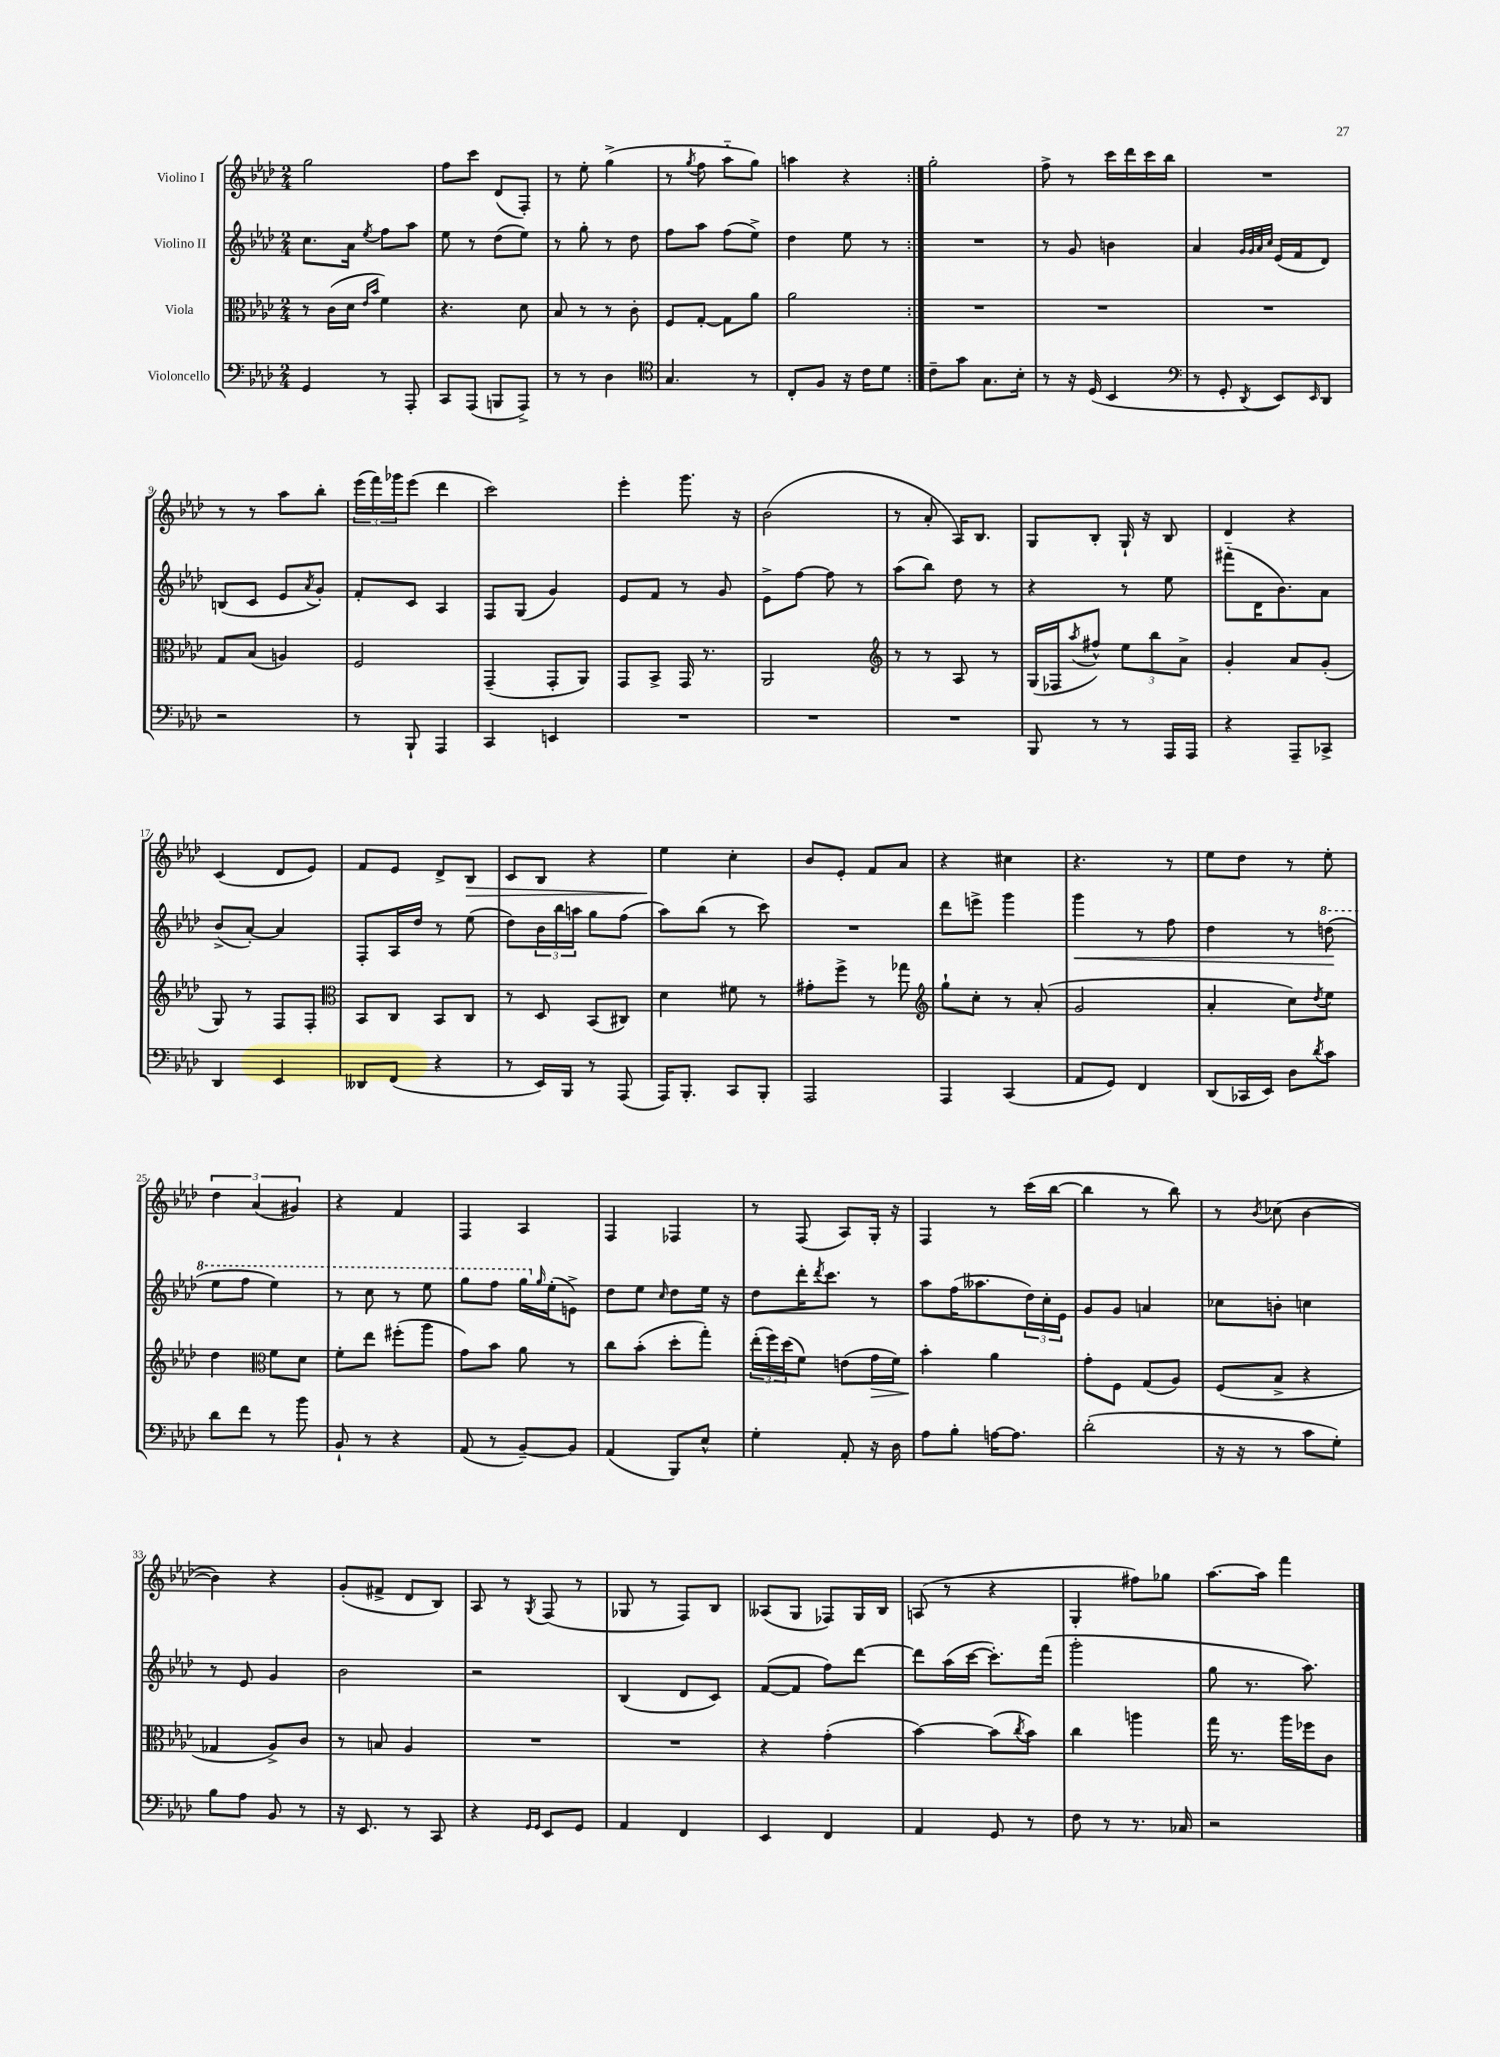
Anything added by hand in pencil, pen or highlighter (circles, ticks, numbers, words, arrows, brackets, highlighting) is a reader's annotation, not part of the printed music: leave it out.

**kern	**kern	**kern	**kern
*staff4	*staff3	*staff2	*staff1
*clefF4	*clefC3	*clefG2	*clefG2
*k[b-e-a-d-]	*k[b-e-a-d-]	*k[b-e-a-d-]	*k[b-e-a-d-]
*M2/4	*M2/4	*M2/4	*M2/4
4GG	8r	8.cc	2gg
.	(16c	.	.
.	16d-	16a-	.
.	16qqe-	.	.
.	16qqb-	8qee-	.
8r	4f)	8ff	.
8AAA-'	.	8aa-	.
=	=	=	=
8CC	4.r	8ee-	8ff
(8AAA-	.	8r	8ccc
8BBB	.	(8dd-	(8d-
8AAA-^)	8d-	8ee-)	8F')
=	=	=	=
8r	8B-	8r	8r
8r	8r	8gg'	8ee-'
4D-	8r	8r	(4gg^
.	8c'	8dd-	.
=	=	=	=
*clefC4	*	*	*
4.G	8F	8ff	8r
.	.	.	8qgg
.	[8G'	8aa-	8ff
.	8G]	(8ff	8aa-'~
8r	8a-	8ee-^)	8gg)
=	=	=	=
8C'	2a-	4dd-	4aa
8F	.	.	.
16r	.	8ee-	4r
16c	.	.	.
8d-	.	8r	.
=:|!	=:|!	=:|!	=:|!
8c~	2r	2r	2gg'
8g	.	.	.
8.G	.	.	.
16B-'	.	.	.
=	=	=	=
8r	2r	8r	8ff^
16r	.	8g	8r
(16D-	.	.	.
4BB-	.	4b	16ccc
.	.	.	16ddd-
.	.	.	16ccc
.	.	.	16bb-
=	=	=	=
*clefF4	*	*	*
8r	2r	4a-	2r
8GG'	.	.	.
.	.	32qqg	.
.	.	32qqg	.
.	.	32qqa-	.
8qDD-	.	32qqcc	.
8EE-)	.	(16e-	.
.	.	16f	.
16qqEE-	.	.	.
8DD-	.	8d-)	.
=	=	=	=
2r	8G	(8B	8r
.	(8B-	8c	8r
.	4A)	8e-	8aa-
.	.	8qa-	.
.	.	8g')	8bb-'
=	=	=	=
8r	2F	8f'	(24eee-
.	.	.	24fff)
.	.	.	24ggg-
8BBB-`	.	8c	(8eee-
4AAA-	.	4A-	4ddd-
=	=	=	=
4CC	(4GG~	8F	2ccc)
.	.	(8G	.
4EE	8GG'	4g)	.
.	8AA-)	.	.
=	=	=	=
2r	8GG	8e-	4eee-'
.	8BB-^	8f	.
.	16GG	8r	8.ggg
.	8.r	.	.
.	.	8g	.
.	.	.	16r
=	=	=	=
2r	2AA-	8e-^	(2b-
.	.	[8ff	.
.	.	8ff]	.
.	.	8r	.
=	=	=	=
*	*clefG2	*	*
2r	8r	(8aa-	8r
.	8r	8bb-)	8a-'
.	8A-	8dd-	16A-)
.	.	.	8.B-
.	8r	8r	.
=	=	=	=
8BBB-	(16G	4r	8G
.	16F-	.	.
.	8qaa-	.	.
8r	8ff#^^)	.	8B-'
8r	12ee-	8r	16G`
.	.	.	16r
.	12bb-	.	.
16AAA-	.	8ee-	8B-
.	12a-^	.	.
16AAA-	.	.	.
=	=	=	=
4r	4g'	(8fff#'~	4d-
.	.	16d-	.
.	.	8.b-)	.
8AAA-~	8a-	.	4r
8CC-^	(8g'	8a-	.
=	=	=	=
4DD-	8G)	(8b-^	(4c
.	8r	[8a-')	.
4EE-	8F	4a-]	8d-
.	8F'	.	8e-)
=	=	=	=
*	*clefC3	*	*
8DD--	8BB-	8F'	8f
(8FF	8C	16A-	8e-
.	.	16dd-	.
4r	8BB-	8r	8d-^
.	8C	(8ee-	8B-
=	=	=	=
8r	8r	8dd-)	8c
16EE-)	8D-	24b-	8B-
.	.	24bb-	.
16BBB-	.	.	.
.	.	24aa	.
8r	(8BB-	8gg	4r
(8AAA-	8C#)	(8ff	.
=	=	=	=
16AAA-)	4d-	8aa-)	4ee-
8.BBB-'	.	.	.
.	.	(8bb-	.
8CC	8f#	8r	4cc'
8BBB-'	8r	8ccc)	.
=	=	=	=
2AAA-	8g#'	2r	8b-
.	8ff^	.	8e-'
.	8r	.	8f
.	8gg-	.	8a-
=	=	=	=
*	*clefG2	*	*
4AAA-	8gg`	8ddd-	4r
.	8cc'	8eee^	.
(4CC	8r	4ggg	4cc#
.	(8a-'	.	.
=	=	=	=
8AA-	2g	4ggg	4.r
8GG)	.	.	.
4FF	.	8r	.
.	.	8ff	8r
=	=	=	=
(8DD-	4a-'	4dd-	8ee-
16CC-	.	.	8dd-
16EE-)	.	.	.
8D-	8cc)	8r	8r
8qd-	8qdd-	.	.
8c	8ee-	(8ddd	8ee-'
=	=	=	=
8d-	4dd-	8eee-	6dd-
8f	.	8fff	.
.	.	.	(6a-
*	*clefC3	*	*
8r	8f	4eee-)	.
.	.	.	6g#)
8b-	8d-	.	.
=	=	=	=
8BB-`	8f'	8r	4r
8r	8ee-	8ccc	.
4r	(8ff#'	8r	4f
.	8aa-	8eee-	.
=	=	=	=
(8AA-	8g)	8ggg	4F
8r	8b-	8fff	.
[8BB-~)	8a-	16ggg	4A-
.	.	16qqgg	.
.	.	(16ee-'	.
8BB-]	8r	8e^)	.
=	=	=	=
(4AA-	8cc	8dd-	4F
.	(8b-'	8ee-	.
.	.	16qqcc	.
8BBB-)	8dd-'	8dd-	4F-
8E-^^	8gg')	16ee-	.
.	.	16r	.
=	=	=	=
4G'	(24ee-'	8dd-	8r
.	24ff)	.	.
.	(24dd-	.	.
.	8f)	16ddd-'	(8F
.	.	8qddd-	.
.	.	8.ccc	.
8AA-'	(8e	.	8A-)
16r	16g	8r	16G'
16D-	16f)	.	16r
=	=	=	=
8A-	4b-'	8aa-	4F
8B-'	.	(16ff	.
.	.	8.aa--	.
[16A	4a-	.	8r
8.A]	.	.	.
.	.	24dd-)	(16ccc
.	.	24cc'	.
.	.	.	[16bb-
.	.	24e-	.
=	=	=	=
(2d-'	8g'	8g	4bb-]
.	8F	8g	.
.	(8G	4a	8r
.	8A-)	.	8bb-)
=	=	=	=
16r	(8F	8cc-	8r
16r	.	.	.
.	.	.	8qb-
8r	8B-^	8b'	(8cc-
8c	4r	4cc	[4b-
8G')	.	.	.
=	=	=	=
8B-	4G-	8r	4b-])
8A-	.	8e-	.
8BB-	8A-^)	4g	4r
8r	8c	.	.
=	=	=	=
16r	8r	2b-	(8g'
8.EE-	.	.	.
.	8B	.	8f#^
8r	4A-	.	8d-
8CC	.	.	8B-)
=	=	=	=
4r	2r	2r	8A-
.	.	.	8r
16qqGG	.	.	.
16qqGG	.	.	8qG
8EE-	.	.	(8F
8GG	.	.	8r
=	=	=	=
4AA-	2r	(4B-	8G-
.	.	.	8r
4FF	.	8d-	8F)
.	.	8c)	8B-
=	=	=	=
4EE-	4r	([8f	(8A--
.	.	8f]	8G
4FF	(4g'	8ff)	8F-)
.	.	[8ddd-	16G
.	.	.	16B-
=	=	=	=
4AA-	[4b-)	8ddd-]	(8A
.	.	(16aa-	8r
.	.	[16ccc	.
8GG	(8b-]	8.ccc'])	4r
.	8qcc	.	.
8r	8b-)	.	.
.	.	(16fff	.
=	=	=	=
8F	4cc	2ggg'	4G'
8r	.	.	.
8.r	4aa	.	8ff#)
.	.	.	8gg-
16C-	.	.	.
=	=	=	=
2r	16gg	8gg	[8.aa-
.	8.r	.	.
.	.	8.r	.
.	.	.	16aa-]
.	16aa-	.	4fff
.	16ff-	8.aa-)	.
.	8c	.	.
==	==	==	==
*-	*-	*-	*-
